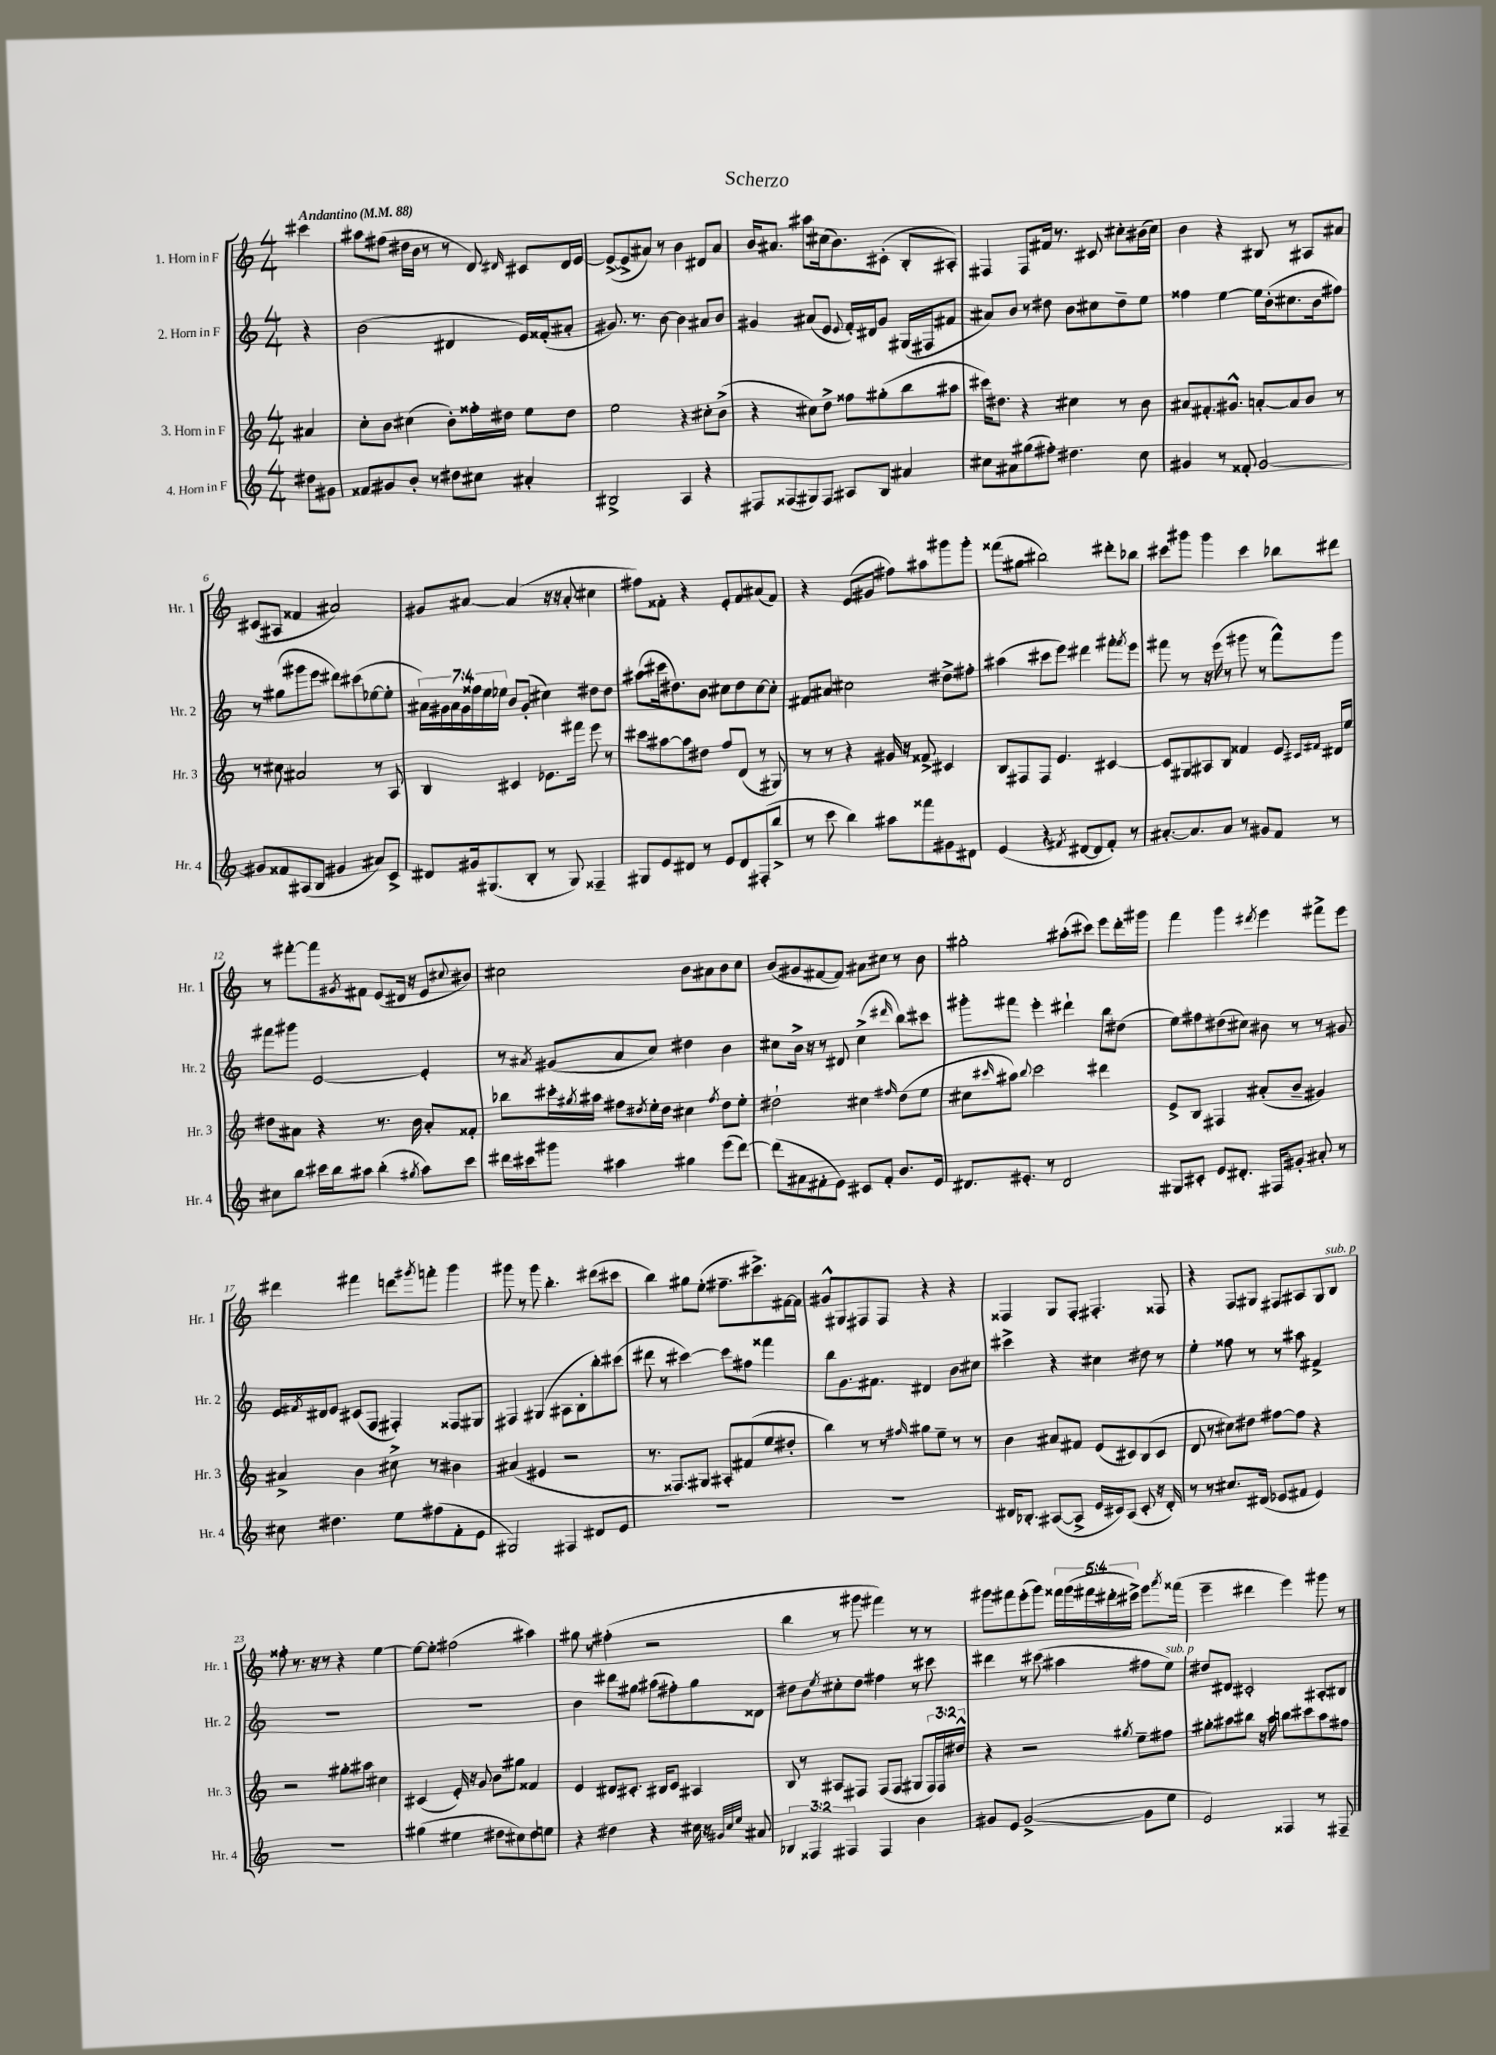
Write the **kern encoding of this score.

**kern	**kern	**kern	**kern
*staff4	*staff3	*staff2	*staff1
*clefG2	*clefG2	*clefG2	*clefG2
*k[]	*k[]	*k[]	*k[]
*M4/4	*M4/4	*M4/4	*M4/4
*MM88	*MM88	*MM88	*MM88
8dd#	4a#	4r	4ccc#
8g#	.	.	.
=	=	=	=
8f##	8cc'	(2b	8aa#
8g#	8b	.	(8ff#
8b'	(4cc#	.	16dd#
.	.	.	16b
8r	.	.	8r
8dd#	8b')	4d#	8r
8cc#	16ff##'	.	8d)
.	16dd#	.	.
.	.	.	16qqd#
4a#'	8ee	16e)	8c#
.	.	(16f##'	.
.	8dd#	8a#'	16d#
.	.	.	[16e
=	=	=	=
2B#^	2ee	8.g#)	(8e^_
.	.	.	8e^]
.	.	8.r	.
.	.	.	8a#)
.	.	[8b	8r
4A	4r	4b]	4b
4r	8cc#'	8a#	8d#
.	(8b^	8b	8a#
=	=	=	=
8F#	4r	4g#	16b
.	.	.	8.a#
(8F##	.	.	.
8G#)	8cc#)	(8a#	8aa#
8F##	8dd^	8e	(16cc#
.	.	.	8.b)
.	.	8qqe	.
8A#	8ff##	16f')	.
.	.	16d#	.
8B	(8gg#'	8g#	(8c#'
4a#	8bb	(16G#	8B'
.	.	16F#	.
.	8aa#	8f#	8A#')
=	=	=	=
8cc#	16ccc#)	8a#)	4F#
.	8.dd#	.	.
8a#	.	8b	.
(8gg#	4r	8r	8F#
8ff#')	.	8dd#	16f#
.	.	.	8.r
4.dd#	4cc#	8b	.
.	.	8cc#	8c#
.	8r	8dd#~	8cc#'
8cc#	8b	8ee	(16b#
.	.	.	16cc#)
=	=	=	=
4g#	8a#	4ff##	4b
.	8.f#'	.	.
8r	.	[4ee	4r
.	8.g#^^	.	.
8f##'	.	.	.
[2g#	[8a'	16ee]	8B#
.	.	(16b'	.
.	8a]	8.cc#	8r
.	8b	.	8A#
.	.	16b	.
.	8r	8ff#)	8a#
=	=	=	=
8g#]	8r	8r	(8c#
8f##	8cc#	(8gg#	8A#
(8A#	2a#	8ggg#	4f##
8B	.	8eee	.
4g#	.	8ddd#)	2a#)
.	.	(8ccc#	.
8a#)	8r	[8ee-	.
8c^	8A	8ee-']	.
=	=	=	=
8d#	4B	28a#)	8g#
.	.	28g#	.
.	.	28a#	.
.	.	28g#	.
16g#	.	.	[8a#
.	.	28ff##	.
.	.	28ee	.
(8.G#	.	.	.
.	.	28ee-	.
.	4c#	8b	(4a#]
8B'	.	(8g#'	.
8r	8.e-	4cc#)	16r
.	.	.	16r
8G#)	.	.	8a#'
.	16fff#	.	.
4F##~	8eee	8dd#	4cc#
.	8r	8dd#	.
=	=	=	=
8G#	8ccc#	(8aa#	8ff#)
8e	[8aa#	16ccc#	8f##'
.	.	8.dd#)	.
8d#	8aa#]	.	4r
8r	8dd#	8b	.
8e	8ff	8cc#	8e'
8d#	(8d	8dd#	8f##
(8F#'	8r	[8cc#	(8a#
8bb^	8G#)	8cc#']	8f##)
=	=	=	=
8r	8r	8f#	4r
8ccc	8r	8a#	.
4bb)	4r	2cc#	(8e
.	.	.	8g#
8aa#	16g#	.	8ff#)
.	16r	.	.
8fff##	8f##^	.	8aa#
8g#	4c#	8dd#^	8ggg#
8d#	.	8ff#'	8ggg#'
=	=	=	=
(4e	8B	(4aa#	(8fff##
.	8F#	.	8gg#
4r	8F#	8ccc#	2bb#)
.	4.e	8eee)	.
8qf#	.	.	.
[8d#	.	4ddd#	.
8d#]	.	.	.
8f#')	[4c#	8fff#'	8ddd#'
.	.	8qfff#	.
8r	.	8eee	8bb-
=	=	=	=
[8.a#'	8c#]	8fff#	8ccc#
.	8G#	8r	8ggg#
8.a#]	.	.	.
.	8A#	16r	4ggg#
.	.	(16eee	.
8a#	8B	8r	.
8r	4f##	8ggg#	4ccc#
8g#	.	8r	.
8f	8e	8fff#^^)	8bb-
.	16qqc#	.	.
.	16qqf#	.	.
8r	16d#	8ggg#	8ddd#
.	16ee	.	.
=	=	=	=
8cc#	8dd#	8fff#	8r
8bb	8a#	8ggg#	[8fff#'
16ccc#	4r	[2e	8fff#]
16bb	.	.	.
.	.	.	8qg#
8aa#	.	.	8f#
(4bb'	8.r	.	(8e
.	.	.	16d#
.	16b	.	16r
8qgg#	.	.	.
8aa#)	8a#'	4e']	8e
.	.	.	8qqcc#
8ccc#	8f##'	.	8b#)
=	=	=	=
16ddd#	8bb-	8r	2cc#
16ccc#	.	.	.
.	.	8qa#	.
8ggg#	16ccc#'	(8g#	.
.	8qgg#	.	.
.	16aa#	.	.
4aa#	8ff#	8a#	.
.	8qdd#	.	.
.	16ee'	8cc)	.
.	16dd#	.	.
4gg#	4cc#	4dd#	8b
.	.	.	8a#
.	8qff#	.	.
(8eee	8dd#	4b	8b
[8ddd#)	8ee'	.	8cc#
=	=	=	=
(8ddd#]	2dd#`	8cc#	(8b
8a#	.	16b^	8g#
.	.	16r	.
8f#'	.	8r	[8f#
8e)	.	8d#	8f#])
8c#	4cc#	(4cc#^	8a#
8f#'	.	.	8cc#
.	16qqff#	16qqddd#	.
8.b	(8dd#	8bb)	8r
.	8ee	8ccc#	8b
16e	.	.	.
=	=	=	=
8.d#	8cc#	8ggg#'	2gg#'
.	16qqccc#	.	.
.	8aa#)	8fff#	.
8.e#'	.	.	.
.	8qqbb	.	.
.	2ccc#	4eee'	.
8r	.	.	.
2d#	.	4ddd#`	(8aa#'
.	.	.	8ccc#)
.	4ddd#	8bb	8eee
.	.	(8dd#	16ddd'
.	.	.	16ggg#
=	=	=	=
8G#	8e^	8ee)	4fff
8c#'	8B	8ff#	.
8e	4F#	(8dd#	4ggg
8.d#'	.	8cc#)	.
.	.	.	8qddd#
.	(8a#'	8b#	4eee
16F#	.	.	.
8g#'	8b~	8r	.
8a#'	4g#)	8r	8fff#^
8r	.	8g#	8eee
=	=	=	=
8cc#	4a#^	16e	4ddd#
.	.	8qf#	.
.	.	16d#	.
4.dd#	.	8e	.
.	4b	(8c#	4fff#
.	.	8F	.
8ee	8cc#^	4F#')	8ddd
.	.	.	8qggg#
(8ff#	8r	.	8fff'
8f'	4b#	8F##	4ggg#
8e	.	8G#	.
=	=	=	=
2G#)	(4a#	4F#	8ggg#
.	.	.	8r
.	4e#	(4G#	8ggg#
.	.	.	4.bb'
4F#	2r	8A#	.
.	.	8B'	.
8d#	.	8bb')	(8ddd#
8e	.	(8ccc#	8ccc#
=	=	=	=
1r	8.r	8ddd#	4bb)
.	.	8r	.
.	8.F##)	.	.
.	.	[4ccc#)	8gg#
.	8G#	.	(8ee'
.	8A#'	8ccc#]	8.ff#~
.	(8f#	8ff#	.
.	.	.	8.ccc#^)
.	8ee	4fff##	.
.	8dd#'	.	[16f#
.	.	.	16f#]
=	=	=	=
1r	4bb)	8bb	8g#^^
.	.	8.g	8G#
.	8r	.	8F#
.	.	8.f#	.
.	8r	.	8F#
.	16qqff#	.	.
.	8gg#	4d#	4r
.	8ee~	.	.
.	8r	8b	4r
.	8r	8cc#	.
=	=	=	=
16d#	4b	4ccc#^	4F##
8.B-'	.	.	.
([8A#	8a#	4r	8G
8A#^]	8f#	.	8F##'
16e	(8e	4cc#	4.F#'
16c#)	.	.	.
(8A#	8c#)	.	.
8c#'	(8B	8dd#	.
16r	8c#	8r	8F##
16d#')	.	.	.
=	=	=	=
8r	8d	4ee'	4r
8r	8r	.	.
8.cc#	8cc#)	8ff##	8F
.	8dd#	8r	8G#
(16d#	.	.	.
8e-	[8ff#	8r	8F#
8f#	8ff#]	8aa#	8A#
4e-)	4r	4f#^	8G#
.	.	.	8B
=	=	=	=
1r	2r	1r	8ff##'
.	.	.	8.r
.	.	.	16r
.	.	.	8r
.	8gg#'	.	4r
.	8aa#	.	.
.	4cc#	.	[4ee
=	=	=	=
(4gg#	(4c#	1r	8ee_
.	.	.	8ee']
4ee#	16e')	.	(2ff#
.	16r	.	.
.	8g	.	.
8dd#	8b	.	.
8cc#)	8gg#	.	.
8dd#	4f##	.	4aa#)
8ee	.	.	.
=	=	=	=
4r	4e	4b	8gg#
.	.	.	8r
4dd#	8d#	8ddd#	(4ff#'
.	8.c#'	8gg#	.
4r	.	(8aa#	2r
.	16B#	.	.
.	8c#	8ff#')	.
16cc#	4A#	8gg#	.
16r	.	.	.
32qqg#	.	.	.
32qqcc#	.	.	.
32qqee	.	.	.
8a#	.	8d##	.
=	=	=	=
6B-	8B	8dd#	4bb
.	8r	8b	.
6F##	.	.	.
.	.	8qee	.
.	8A#	8cc#'	8r
6F#	.	.	.
.	8F#	8dd#	8ggg#
4F#	(8F#	4ff#	4fff#)
.	8F#	.	.
4b	8G#	8r	8r
.	24F#)	8ccc#	8r
.	24F#	.	.
.	24dd#^^	.	.
=	=	=	=
8g#	4r	4ddd#	8ggg#
8e	.	.	8fff#
([2g#^	2r	8r	(8eee'
.	.	(8ccc#	8ggg#)
.	.	4aa#	20fff##
.	.	.	(20ggg#
.	.	.	20fff#
.	.	.	20ddd#'
.	.	.	20ccc#^)
.	8qgg#	.	.
8g#]	8ee~	8ff#	8.eee
8ee	8ff#	8ee)	.
.	.	.	8qggg#
.	.	.	(16fff##
=	=	=	=
2e)	8gg#'	8dd#	4eee~
.	8aa#	8d#	.
.	8bb#	2c#'	4ddd#
.	16r	.	.
.	16aa#	.	.
4F##	8bb	.	4eee)
.	8ccc#	.	.
8r	8aa#	8A#'	8ggg#
8F#~	8ff#	8B#	8r
==	==	==	==
*-	*-	*-	*-
